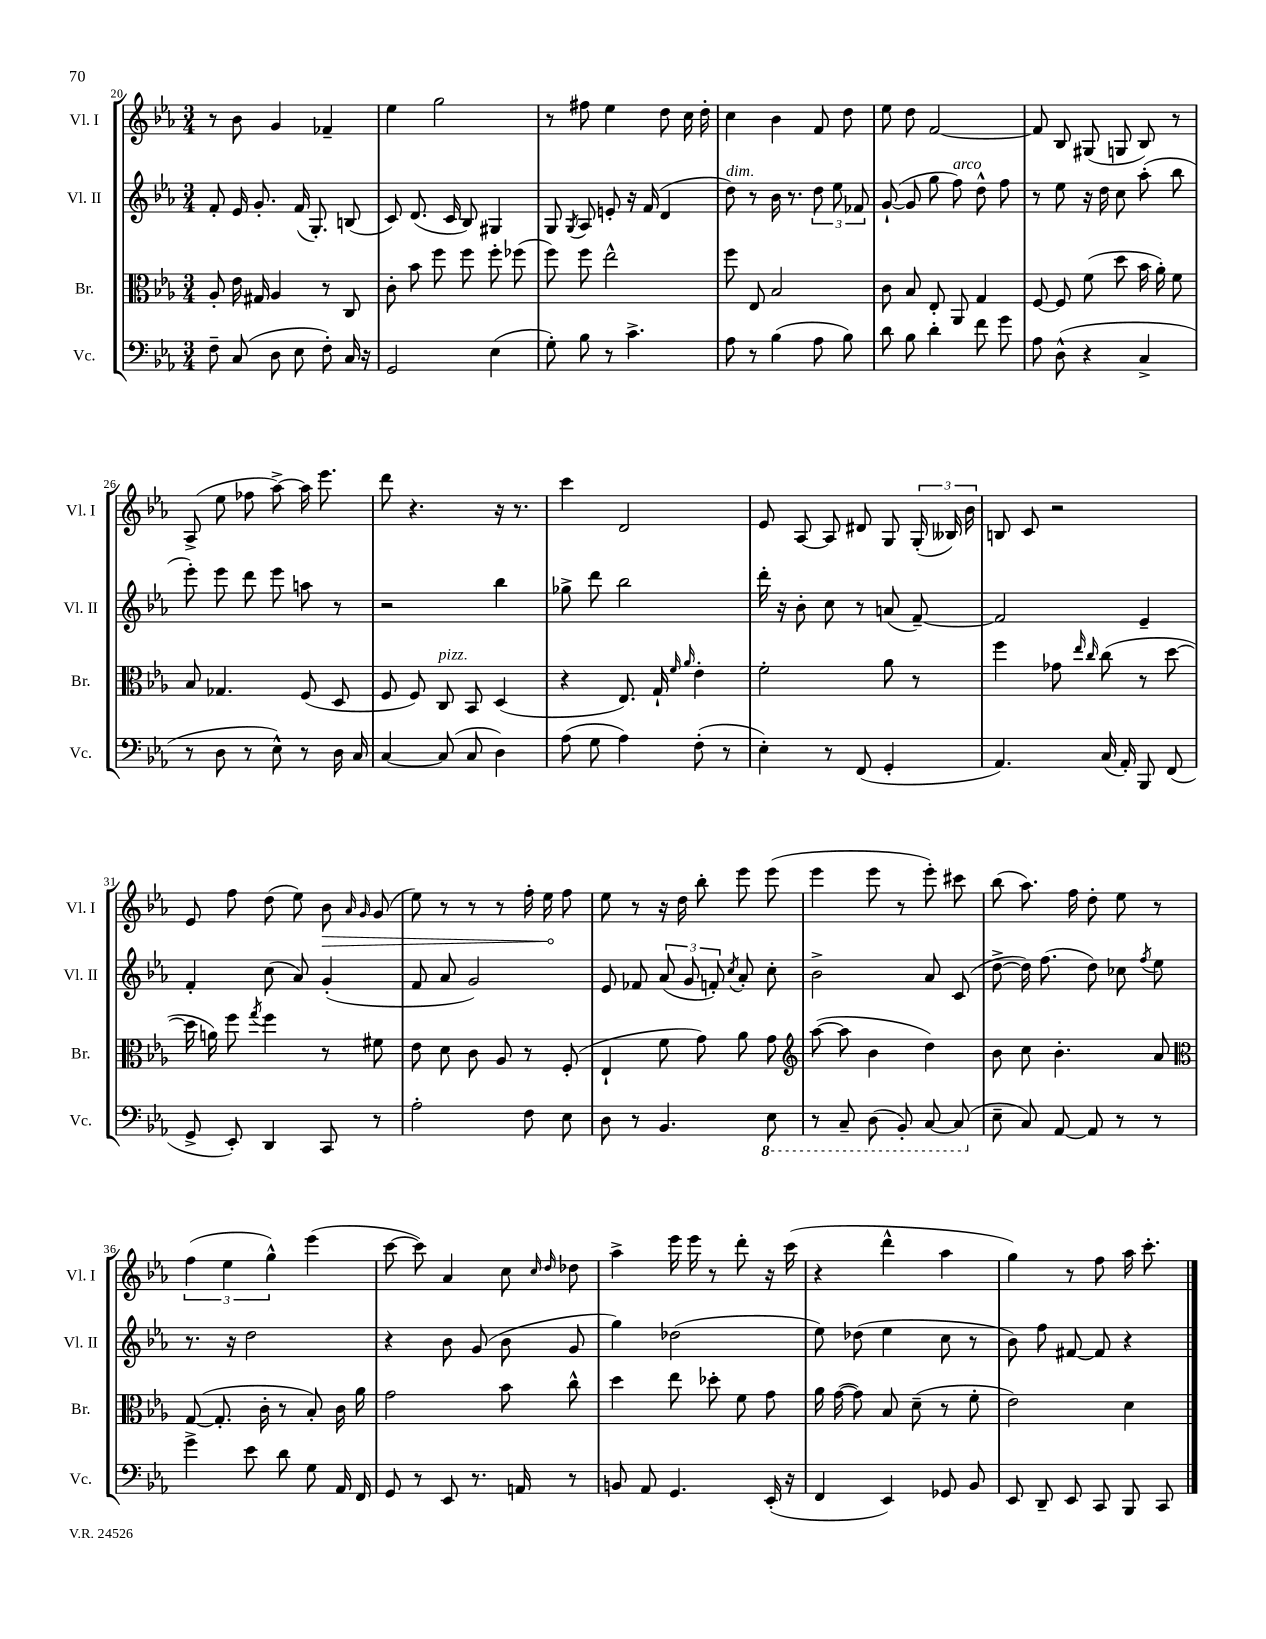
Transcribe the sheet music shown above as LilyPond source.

<<
\new StaffGroup <<
\new Staff = "s0" \with { instrumentName = "Vl. I" shortInstrumentName = "Vl. I" } {
    \clef treble \key ees \major \numericTimeSignature \time 3/4
    \autoBeamOff r8 bes'8 g'4 fes'4-- |
    ees''4 g''2 |
    r8 fis''8 ees''4 d''8 c''16 d''16-. |
    c''4 bes'4 f'8 d''8 |
    ees''8 d''8 f'2~ |
    f'8 bes8 gis8( g8 bes8) r8 |
    aes8->( ees''8 fes''8 aes''8~->) aes''16 ees'''8. |
    d'''8 r4. r16 r8. |
    c'''4 d'2 |
    ees'8 aes8~ aes8 dis'8 g8 \tuplet 3/2 { g16-.( beses16) bes'16 } |
    b8 c'8 r2 |
    ees'8 f''8 d''8( ees''8) \once \override Hairpin.circled-tip = ##t bes'8\> \grace { aes'16 g'16 } g'8( |
    ees''8) r8 r8 r8 f''16-. ees''16\! f''8 |
    ees''8 r8 r16 d''16 bes''8-. ees'''8 ees'''8( |
    ees'''4 ees'''8 r8 ees'''8-.) cis'''8 |
    bes''8( aes''8.) f''16 d''8-. ees''8 r8 |
    \tuplet 3/2 { f''4( ees''4 g''4-^) } ees'''4( |
    c'''8~ c'''8) aes'4 c''8 \grace { c''16 d''16 } des''8 |
    aes''4-> ees'''16 ees'''16 r8 d'''8-. r16 c'''16( |
    r4 d'''4-^ aes''4 |
    g''4) r8 f''8 aes''16 c'''8.-. \bar "|." |
}
\new Staff = "s1" \with { instrumentName = "Vl. II" shortInstrumentName = "Vl. II" } {
    \clef treble \key ees \major \numericTimeSignature \time 3/4
    \autoBeamOff f'8-. ees'16 g'8.-. f'16( g8.-.) b8( |
    c'8) d'8.( c'16 bes8) gis4 |
    g8 \acciaccatura { g8 } aes8 e'8-. r16 f'16( d'4 |
    d''8^\markup { \italic "dim." }) r8 bes'16 r8. \tuplet 3/2 { d''8 ees''8 fes'8 } |
    g'8~-!( g'8 g''8 f''8^\markup { \italic "arco" }) d''8-^ f''8 |
    r8 ees''8 r16 d''16 c''8 aes''8-.( bes''8 |
    ees'''8-.) ees'''8 d'''8 ees'''8 a''8 r8 |
    r2 bes''4 |
    ges''8-> d'''8 bes''2 |
    d'''16-. r16 bes'8-. c''8 r8 a'8( f'8~--) |
    f'2 ees'4-- |
    f'4-. c''8( aes'8) g'4-.( |
    f'8 aes'8 g'2) |
    ees'8 fes'8 \tuplet 3/2 { aes'8( g'8 f'8-.) } \acciaccatura { c''8 } aes'8-. c''8-. |
    bes'2-> aes'8 c'8( |
    d''8~-> d''16) f''8.( d''8) ces''8 \acciaccatura { f''8 } ees''8 |
    r8. r16 d''2 |
    r4 bes'8 g'8( bes'8 g'8 |
    g''4) des''2( |
    ees''8) des''8( ees''4 c''8 r8 |
    bes'8) f''8 fis'8~ fis'8 r4 \bar "|." |
}
\new Staff = "s2" \with { instrumentName = "Br." shortInstrumentName = "Br." } {
    \clef alto \key ees \major \numericTimeSignature \time 3/4
    \autoBeamOff aes8-. ees'16 gis16 aes4 r8 c8 |
    c'8-. bes'8 f''8 f''8 f''8-. fes''8( |
    f''8) f''8 ees''2-^ |
    f''8 ees8 bes2 |
    c'8 bes8 ees8-. aes,8 g4 |
    f8~ f8 f'8( d''8 bes'16 aes'16-.) f'8 |
    bes8 ges4. f8( d8 |
    f8 f8) c8^\markup { \italic "pizz." } bes,8 d4( |
    r4 ees8.) g16-! \grace { f'16 aes'16 } ees'4-. |
    f'2-. aes'8 r8 |
    f''4 ges'8 \grace { ees''16 c''16 } c''8( r8 d''8~ |
    d''16 a'16) f''8 \acciaccatura { g''8 } f''4 r8 fis'8 |
    ees'8 d'8 c'8 aes8 r8 f8-.( |
    ees4-! f'8 g'8) aes'8 g'8 |
    \clef treble aes''8~( aes''8 bes'4 d''4) |
    bes'8 c''8 bes'4.-. aes'8 |
    \clef alto g8~( g8.-. c'16-. r8 bes8-.) c'16 aes'16 |
    g'2 bes'8 c''8-^ |
    d''4 ees''8 des''8-. f'8 g'8 |
    aes'16 g'16~( g'8) bes8 d'8--( r8 f'8-. |
    ees'2) d'4 \bar "|." |
}
\new Staff = "s3" \with { instrumentName = "Vc." shortInstrumentName = "Vc." } {
    \clef bass \key ees \major \numericTimeSignature \time 3/4
    \autoBeamOff f8-- c8( d8 ees8 f8-.) c16 r16 |
    g,2 ees4( |
    g8-.) bes8 r8 c'4.-> |
    aes8 r8 bes4( aes8 bes8) |
    d'8 bes8 d'4-. f'8 g'8 |
    aes8 d8-^( r4 c4-> |
    r8 d8 r8 ees8-^) r8 d16 c16 |
    c4~ c8( c8 d4) |
    aes8( g8 aes4) f8-.( r8 |
    ees4-.) r8 f,8( g,4-. |
    aes,4.) c16( aes,16-.) bes,,8 f,8( |
    g,8-> ees,8-.) d,4 c,8 r8 |
    aes2-. f8 ees8 |
    d8 r8 bes,4. \ottava #-1 ees,8 |
    r8 c,8-- d,8( bes,,8-.) c,8~ c,8( \ottava #0 |
    ees8-- c8) aes,8~ aes,8 r8 r8 |
    g'4-> ees'8 d'8 g8 aes,16 f,16 |
    g,8 r8 ees,8 r8. a,16 r8 |
    b,8 aes,8 g,4. ees,16-.( r16 |
    f,4 ees,4) ges,8 bes,8 |
    ees,8 d,8-- ees,8 c,8 bes,,8 c,8 \bar "|." |
}
>>
>>
\layout { \context { \Score currentBarNumber = #20 } }
